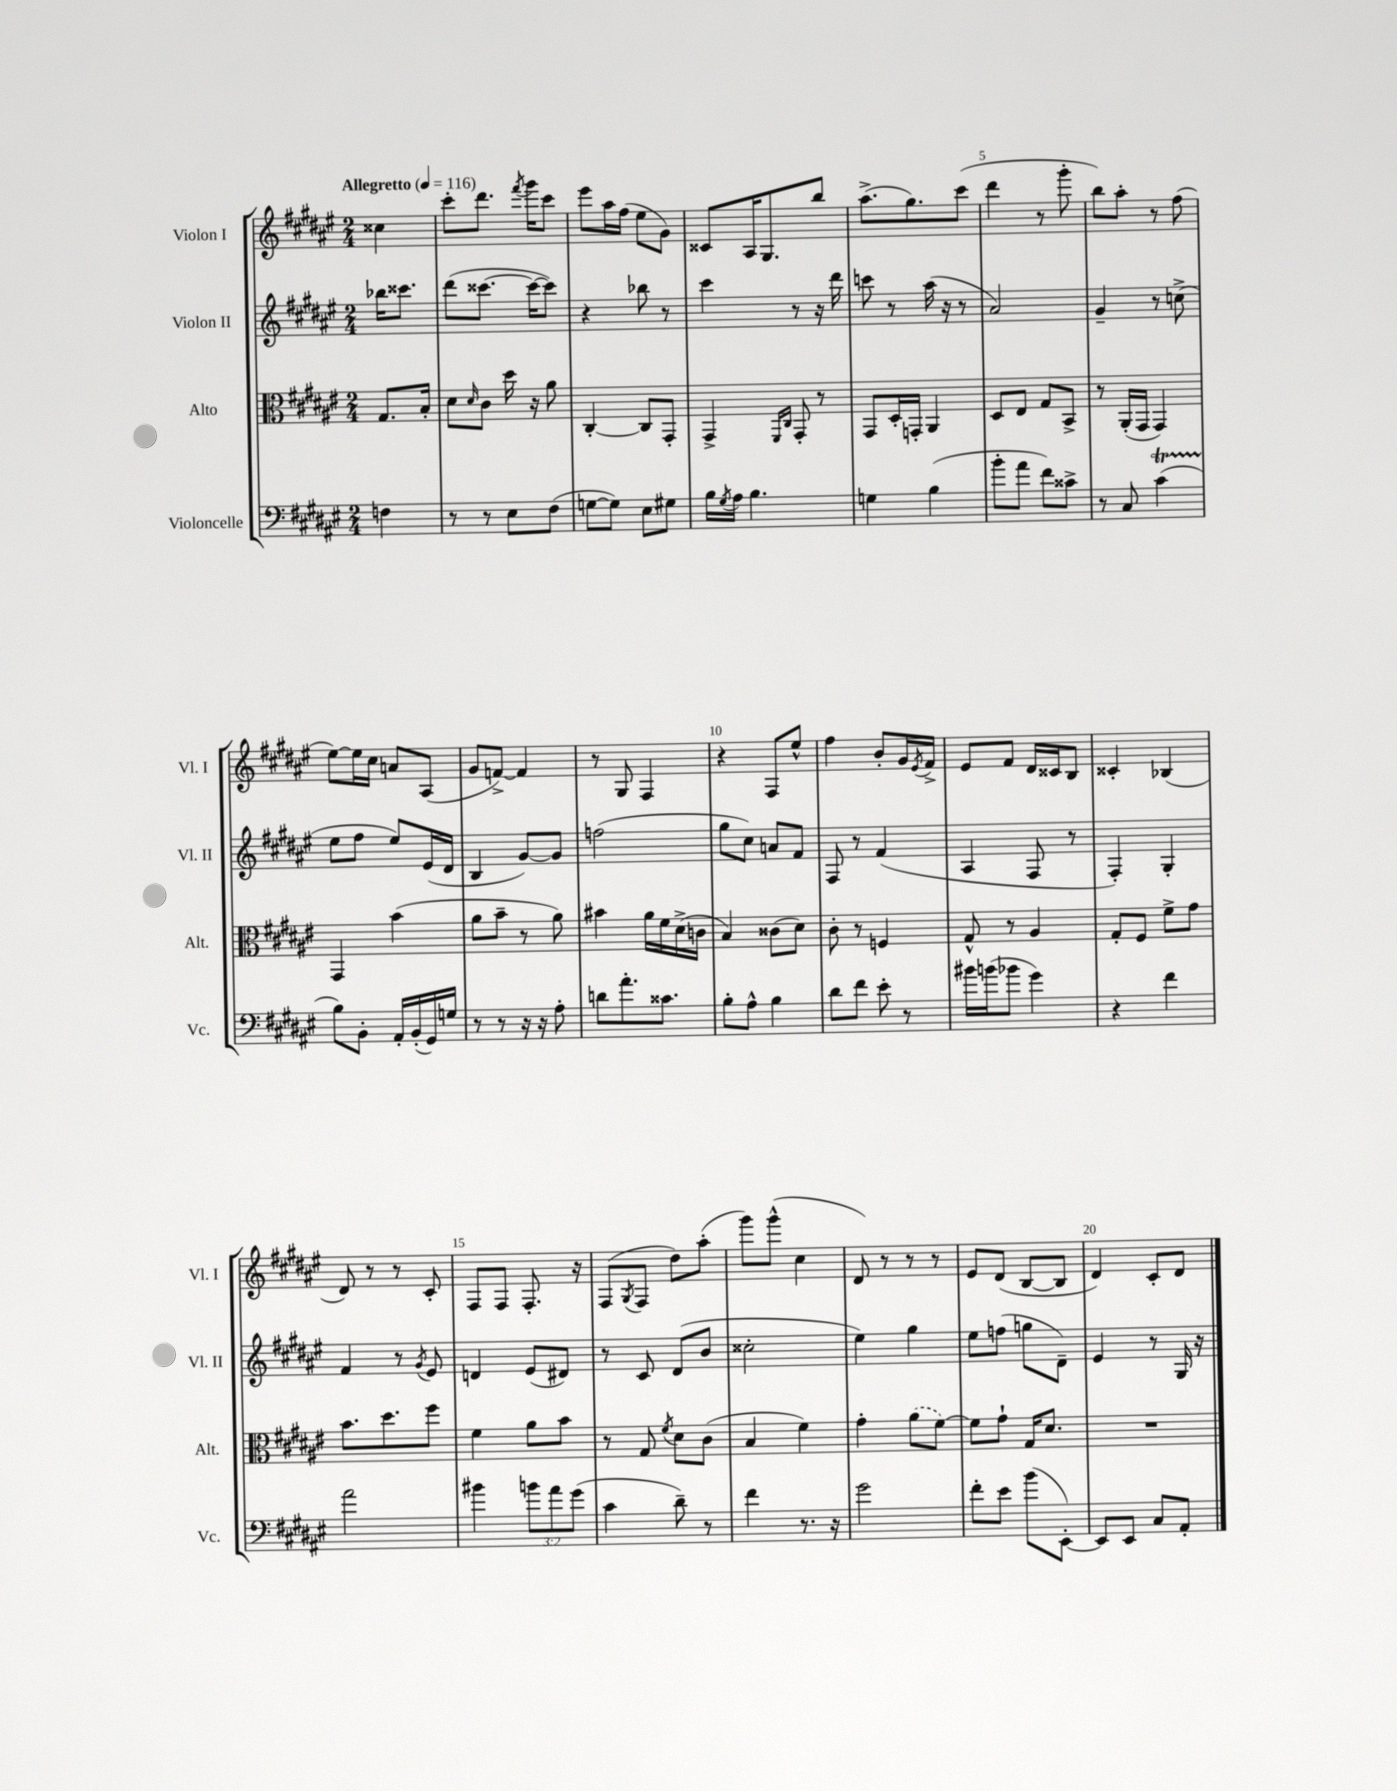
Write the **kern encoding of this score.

**kern	**kern	**kern	**kern
*part4	*part3	*part2	*part1
*staff4	*staff3	*staff2	*staff1
*I"Violoncelle	*I"Alto	*I"Violon II	*I"Violon I
*I'Vc.	*I'Alt.	*I'Vl. II	*I'Vl. I
*clefF4	*clefC3	*clefG2	*clefG2
*k[f#c#g#d#a#e#]	*k[f#c#g#d#a#e#]	*k[f#c#g#d#a#e#]	*k[f#c#g#d#a#e#]
*M2/4	*M2/4	*M2/4	*M2/4
*MM116	*MM116	*MM116	*MM116
=	=	=	=
!	!	!	!LO:TX:a:B:t=Allegretto
4Fn\	8.G#/L	16bb-X\KL	4cc##X\
.	.	8.ccc##X\J	.
.	16B'/Jk	.	.
=1	=1	=1	=1
8r	8d#\L	(8ddd#\L	8ccc#'\L
.	16qqd#/	.	.
8r	8c#\J	[8.ccc##X\J	8.ddd#\J
8E#\L	16dd#\	.	.
.	.	.	8qfff#/
.	16r	16ccc##\KL_	16ggg#\KL
(8F#\J	8a#\	8ccc##\J])	8ccc#\J
=2	=2	=2	=2
[8Gn\L	[4C#'/	4r	8eee#\L
8G\J])	.	.	16aa#\L
.	.	.	(16ff#\JJ
8E#\L	8C#/L]	8bb-X\	8ee#\L
8G#X\J	8GG#'/J	8r	8g#\J)
=3	=3	=3	=3
16B\LL	4GG#^/	4ccc#\	8c##X/L
8qG#/	.	.	.
16A#\JJ	.	.	.
4.B\	.	.	16A#/K
.	.	.	8.G#/
.	16qqFF#/LL	.	.
.	16qqC#/JJ	.	.
.	8GG#'/	8r	.
.	8r	16r	8bb/J
.	.	16ddd#\	.
=4	=4	=4	=4
4Gn\	8GG#/L	8cccn\	(8.aa#^\L
.	16D#'/L	8r	.
.	16GGn'/JJ	.	8.gg#\)
(4B\	4AA#/	(16aa#\	.
.	.	16r	.
.	.	8r	(8ccc#\J
=5	=5	=5	=5
8b'\L	8D#/L	2a#/)	4ddd#\
8a#\J	8E#/J	.	.
8f#\L)	8G#/L	.	8r
8c##X^\J	8BB^/J	.	8ggg#'\
=6	=6	=6	=6
8r	8r	4g#~/	8bb\L)
8C#/	(16AA#'/LL	.	8aa#'\J
.	16GG#/JJ	.	.
(4c#T\	4GG#/)	8r	8r
.	.	(8ccn^\	(8ff#\
!!LO:LB:g=z
=7	=7	=7	=7
8B\L)	4GG#/	8ee#\L	[8ee#\L)
8BB'\J	.	8ff#\J	16ee#\L]
.	.	.	16cc#\JJ
16AA#'/LL	(4b\	8ee#/L)	8an/L
(16BB'/	.	.	.
16GG#/)	.	(16e#/L	(8A#/J
16Gn/JJ	.	16d#/JJ	.
=8	=8	=8	=8
8r	8a#\L	4B/	8g#/L
8r	8b~\J	.	[8fn^/J)
16r	8r	[8g#/L)	4f/]
16r	.	.	.
8A#'\	8a#\)	8g#/J]	.
=9	=9	=9	=9
8dn\L	4b#X\	(2ffn\	8r
8.a#'\	.	.	8G#/
.	16a#\LL	.	4F#/
8.c##X\J	16f#\	.	.
.	(16d#^\	.	.
.	16cn\JJ	.	.
=10	=10	=10	=10
8B'\L	4B/)	8gg#\L	4r
8A#^^\J	.	8cc#\J)	.
4B\	(8c##X\L	8an/L	8F#/L
.	8d#\J)	8f#/J	8ee#^^/J
=11	=11	=11	=11
8d#\L	8c#'\	8F#/	4ff#\
8f#\J	8r	8r	.
8e#'\	4Fn/	(4f#/	8b'/L
8r	.	.	16g#/L
.	.	.	8qe#/
.	.	.	16f#^/JJ
=12	=12	=12	=12
16b#X\LL	8G#^^/	4A#/	8e#/L
(16bn\J	.	.	.
8b-X\J	8r	.	8f#/J
4g#\)	4A#/	8F#/	16d#/LL
.	.	.	16c##X/J
.	.	8r	8B/J
=13	=13	=13	=13
4r	8G#'/L	4F#'/)	4c##X'/
.	8F#/J	.	.
4f#\	8f#^\L	4G#'/	(4B-X/
.	8g#\J	.	.
!!LO:LB:g=z
=14	=14	=14	=14
2a#\	8.b\L	4f#/	8d#/)
.	.	.	8r
.	8.dd#\	.	.
.	.	8r	8r
.	.	8qg#/	.
.	8ff#\J	8e#/	8c#'/
=15	=15	=15	=15
4b#X\	4f#\	4dn/	8F#/L
.	.	.	8F#/J
12bn\L	8a#\L	(8e#/L	8.F#'/
12a#\	.	.	.
.	8b\J	8d#X/J)	.
(12g#\J	.	.	.
.	.	.	16r
=16	=16	=16	=16
4c#\	8r	8r	(8F#/L
.	.	.	8qG#/
.	8G#/	8c#/	8F#/J
.	8qf#/	.	.
8d#~\)	8d#\L	(8d#/L	8dd#\L)
8r	(8c#\J	8b/J	(8aa#'\J
=17	=17	=17	=17
4f#\	4B/	2cc##X'\	8ggg#\L)
.	.	.	(8ggg#^^\J
8.r	4f#\)	.	4cc#\
16r	.	.	.
=18	=18	=18	=18
2g#\	4g#'\	4ee#\)	8d#/)
.	.	.	8r
.	(8a#\L	4gg#\	8r
.	[8f#\J)	.	8r
=19	=19	=19	=19
8f#'\L	8f#\L]	8ee#\L	8e#/L
8e#\J	8g#`\J	(8ffn\J	(8d#/J
(8b\L	16G#/KL	8ggn\L	[8B/L
.	8.d#/J	.	.
[8EE#'\J)	.	8d#~\J)	8B/J]
=20	=20	=20	=20
8EE#/L]	2r	4e#/	4d#/)
8EE#/J	.	.	.
8C#/L	.	8r	8c#'/L
8AA#'/J	.	16G#/	8d#/J
.	.	16r	.
==	==	==	==
*-	*-	*-	*-
